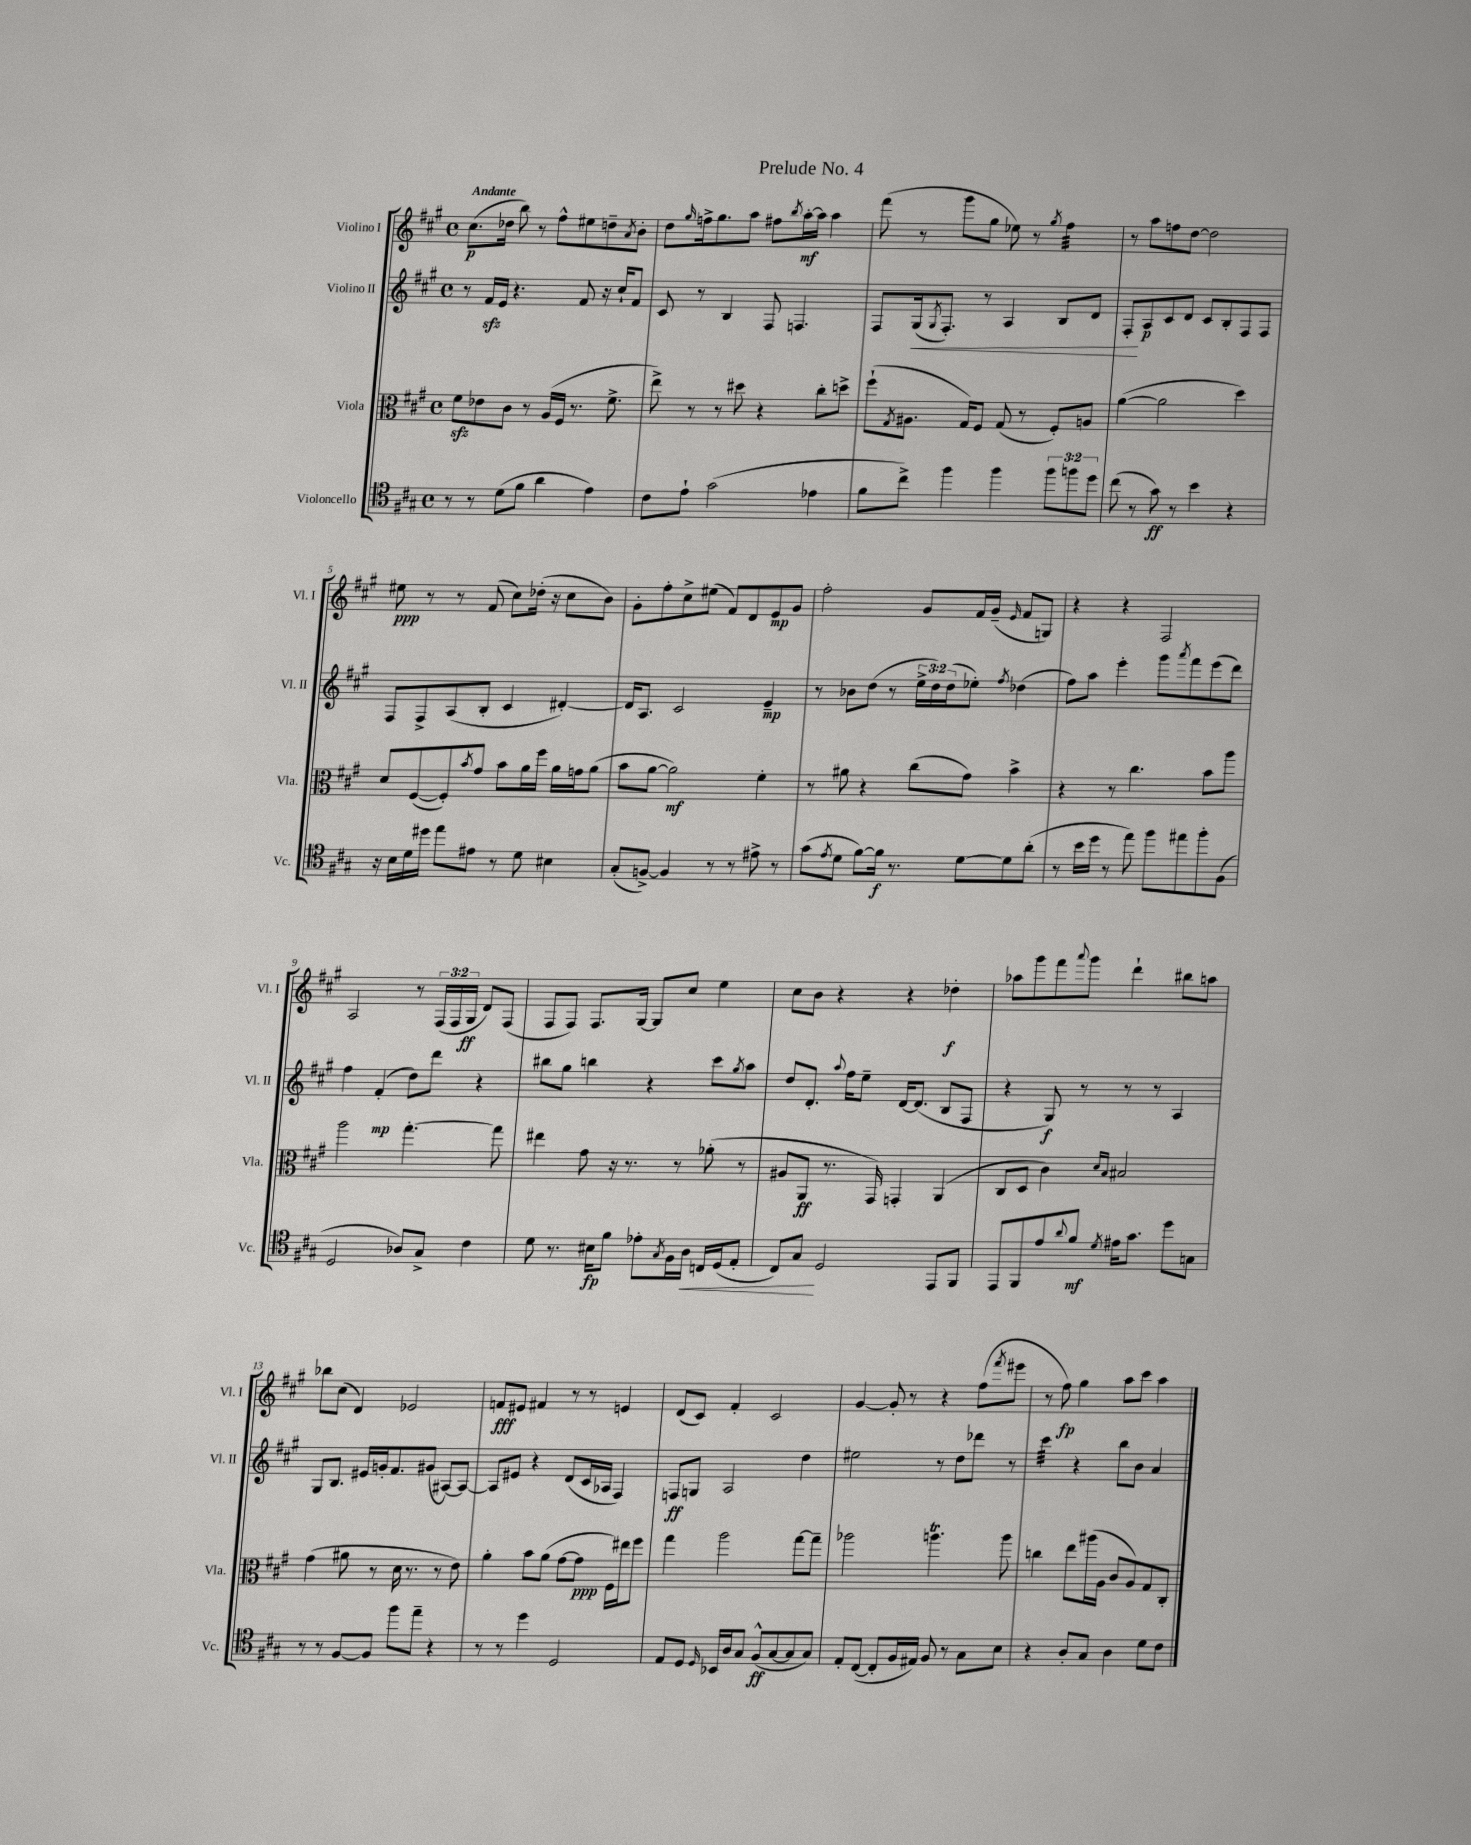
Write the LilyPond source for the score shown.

\header { title = "Prelude No. 4" }
<<
\new StaffGroup <<
\new Staff = "s0" \with { instrumentName = "Violino I" shortInstrumentName = "Vl. I" } {
    \clef treble \key a \major \defaultTimeSignature \time 4/4 \override Staff.TupletNumber.text = #tuplet-number::calc-fraction-text \tempo "Andante"
    cis''8.\p( des''16 b''8) r8 fis''8-^ eis''8 d''8-- \acciaccatura { a'8 } b'8-. |
    d''8 \grace { gis''16 } f''16-> gis''8. a''8 fis''8 \acciaccatura { b''8 } a''16~-.\mf a''16 a''4 |
    fis'''8( r8 gis'''8 gis''8 ees''8) r8 \acciaccatura { gis''8 } fis''4:32 |
    r8 a''8 f''8 d''8~ d''2 |
    eis''8\ppp r8 r8 fis'8( cis''8) des''16-.( r16 cis''8 b'8) |
    gis'8-. fis''8-. cis''8-> eis''8( fis'8) d'8 e'8\mp gis'8 |
    fis''2-. gis'8 fis'16 gis'16--( \grace { e'16 } fis'8 g8) |
    r4 r4 fis2 |
    a2 r8 \tuplet 3/2 { fis16( fis16 gis16\ff } d'8) fis8( |
    fis8 fis8) fis8. gis16~ gis8 cis''8 e''4 |
    cis''8 b'8 r4 r4 des''4-.\f |
    aes''8 gis'''8 fis'''8 \appoggiatura { a'''8 } gis'''8 d'''4-! bis''8 a''8 |
    bes''8 cis''8( d'4) ees'2 |
    f'8\fff eis'8 fis'4 r8 r8 e'4 |
    d'8( cis'8) fis'4-. cis'2 |
    gis'4~ gis'8-. r8 r4 fis''8( \acciaccatura { fis'''8 } eis'''8 |
    r8 fis''8\fp) gis''4 a''8 cis'''8 a''4 \bar "|." |
}
\new Staff = "s1" \with { instrumentName = "Violino II" shortInstrumentName = "Vl. II" } {
    \clef treble \key a \major \defaultTimeSignature \time 4/4 \override Staff.TupletNumber.text = #tuplet-number::calc-fraction-text
    r8 fis'16\sfz e'16 r4. fis'8 r16 cis''16-! fis'8 |
    cis'8 r8 b4 fis8 f4. |
    fis8 gis16\<( \acciaccatura { gis8 } fis8.-.) r8 a4 b8 d'8 |
    fis8-.\! a8\p cis'8 d'8 cis'8 b8-. fis8 fis8 |
    fis8 fis8-> a8( b8-. cis'4 dis'4~-.) |
    dis'16 a8. cis'2 e'4--\mp |
    r8 bes'8 d''8( r8 \tuplet 3/2 { e''16-> d''16) d''16( } ees''8-.) \acciaccatura { fis''8 } des''4( |
    fis''8) a''8 e'''4-. gis'''8 \acciaccatura { a'''8 } fis'''8 e'''8( d'''8) |
    fis''4 fis'4-.\mp( d''8) d'''8 r4 |
    bis''8 gis''8 b''4 r4 cis'''8 \acciaccatura { gis''8 } a''8 |
    d''8 d'8.-. \appoggiatura { a''8 } fis''16 e''8-- d'16~ d'8.( b8 fis8 |
    r4 gis8\f) r8 r8 r8 a4 |
    gis8 b8. eis'16 g'16-. fis'8. gis'8( ais8~) ais8~ |
    ais8 eis'8 r4 d'8( cis'16 aes16 fis4) |
    f8\ff g8 a2 d''4 |
    eis''2 r8 d''8 des'''8 r8 |
    cis'''4:32 r4 b''8 b'8 a'4 \bar "|." |
}
\new Staff = "s2" \with { instrumentName = "Viola" shortInstrumentName = "Vla." } {
    \clef alto \key a \major \defaultTimeSignature \time 4/4
    fis'8\sfz ees'8 cis'8 r8 a16( fis16 r8. fis'8.-> |
    e''8->) r8 r8 dis''8 r4 cis''8-. d''8-> |
    fis''8-!( \acciaccatura { gis8 } ais8. gis16) fis8 gis8( r8 fis8-.) a8 |
    a'4~( a'2 d''4) |
    d'8 fis8~( fis8-.) \acciaccatura { b'8 } gis'8 b'8 a'16 fis''16 a'16 g'16 a'8( |
    b'8 a'8~ a'2\mf) fis'4-. |
    r8 ais'8 r4 cis''8( gis'8) b'4-> |
    r4 r8 cis''4. b'8 a''8 |
    a''2 gis''4.~-. gis''8 |
    eis''4 gis'8 r16 r8. r8 aes'8-.( r8 |
    ais8 a,8\ff r8. gis,16) g,4-. a,4( |
    cis8 d8 cis'4) \grace { d'16 b16 } bis2 |
    gis'4( ais'8 r8 d'16 r8. r8 e'8) |
    a'4-. b'8 a'8( gis'8~ gis'8\ppp fis16) eis''16 fis''8 |
    gis''4 a''2 gis''8~ gis''8-- |
    aes''2 a''4.\trill a''8 |
    c''4 e''8 ais''16( a16 cis'8 a8) gis8 cis8-. \bar "|." |
}
\new Staff = "s3" \with { instrumentName = "Violoncello" shortInstrumentName = "Vc." } {
    \clef tenor \key a \major \defaultTimeSignature \time 4/4 \override Staff.TupletNumber.text = #tuplet-number::calc-fraction-text
    r8 r8 d'8( fis'8 a'4 e'4) |
    cis'8 e'8-! gis'2( ees'4 |
    fis'8 cis''8->) fis''4 fis''4 \tuplet 3/2 { fis''8 f''8 d''8 } |
    cis''8( r8 gis'8\ff) r8 b'4 r4 |
    r16 b16 d'16 dis''16 e''8 eis'8 r8 d'8 bis4 |
    gis8-.( f8~->) f4 r8 r8 eis'8-> r8 |
    gis'8( \acciaccatura { e'8 } d'8 fis'8~) fis'16\f r8. d'8~ d'8 a'8-.( |
    r8 b'16 d''16 r8 e''8) fis''8 eis''8 fis''8-. fis8( |
    d2 aes8) gis8-> cis'4 |
    d'8 r8. bis16\fp fis'8 ees'8-. \acciaccatura { gis8 } fis16 a16\< c16 d16( e8-. |
    cis8) gis8\! d2 e,8 fis,8 |
    e,8 fis,8 e'8 \appoggiatura { a'8 } fis'8\mf \acciaccatura { d'8 } eis'16 gis'8. d''8 g8 |
    r8 r8 fis8~ fis8 fis''8 e''8-- r4 |
    r8 r8 d''4 d2 |
    e8 d8 \grace { d16 } bes,16 a16 gis8 fis8-^\ff( gis8~ gis8 gis8) |
    e8-. cis8~( cis8-. fis16 eis16) fis8 r8 gis8 b8 |
    r4 a8-. gis8 a4 d'8 cis'8 \bar "|." |
}
>>
>>
